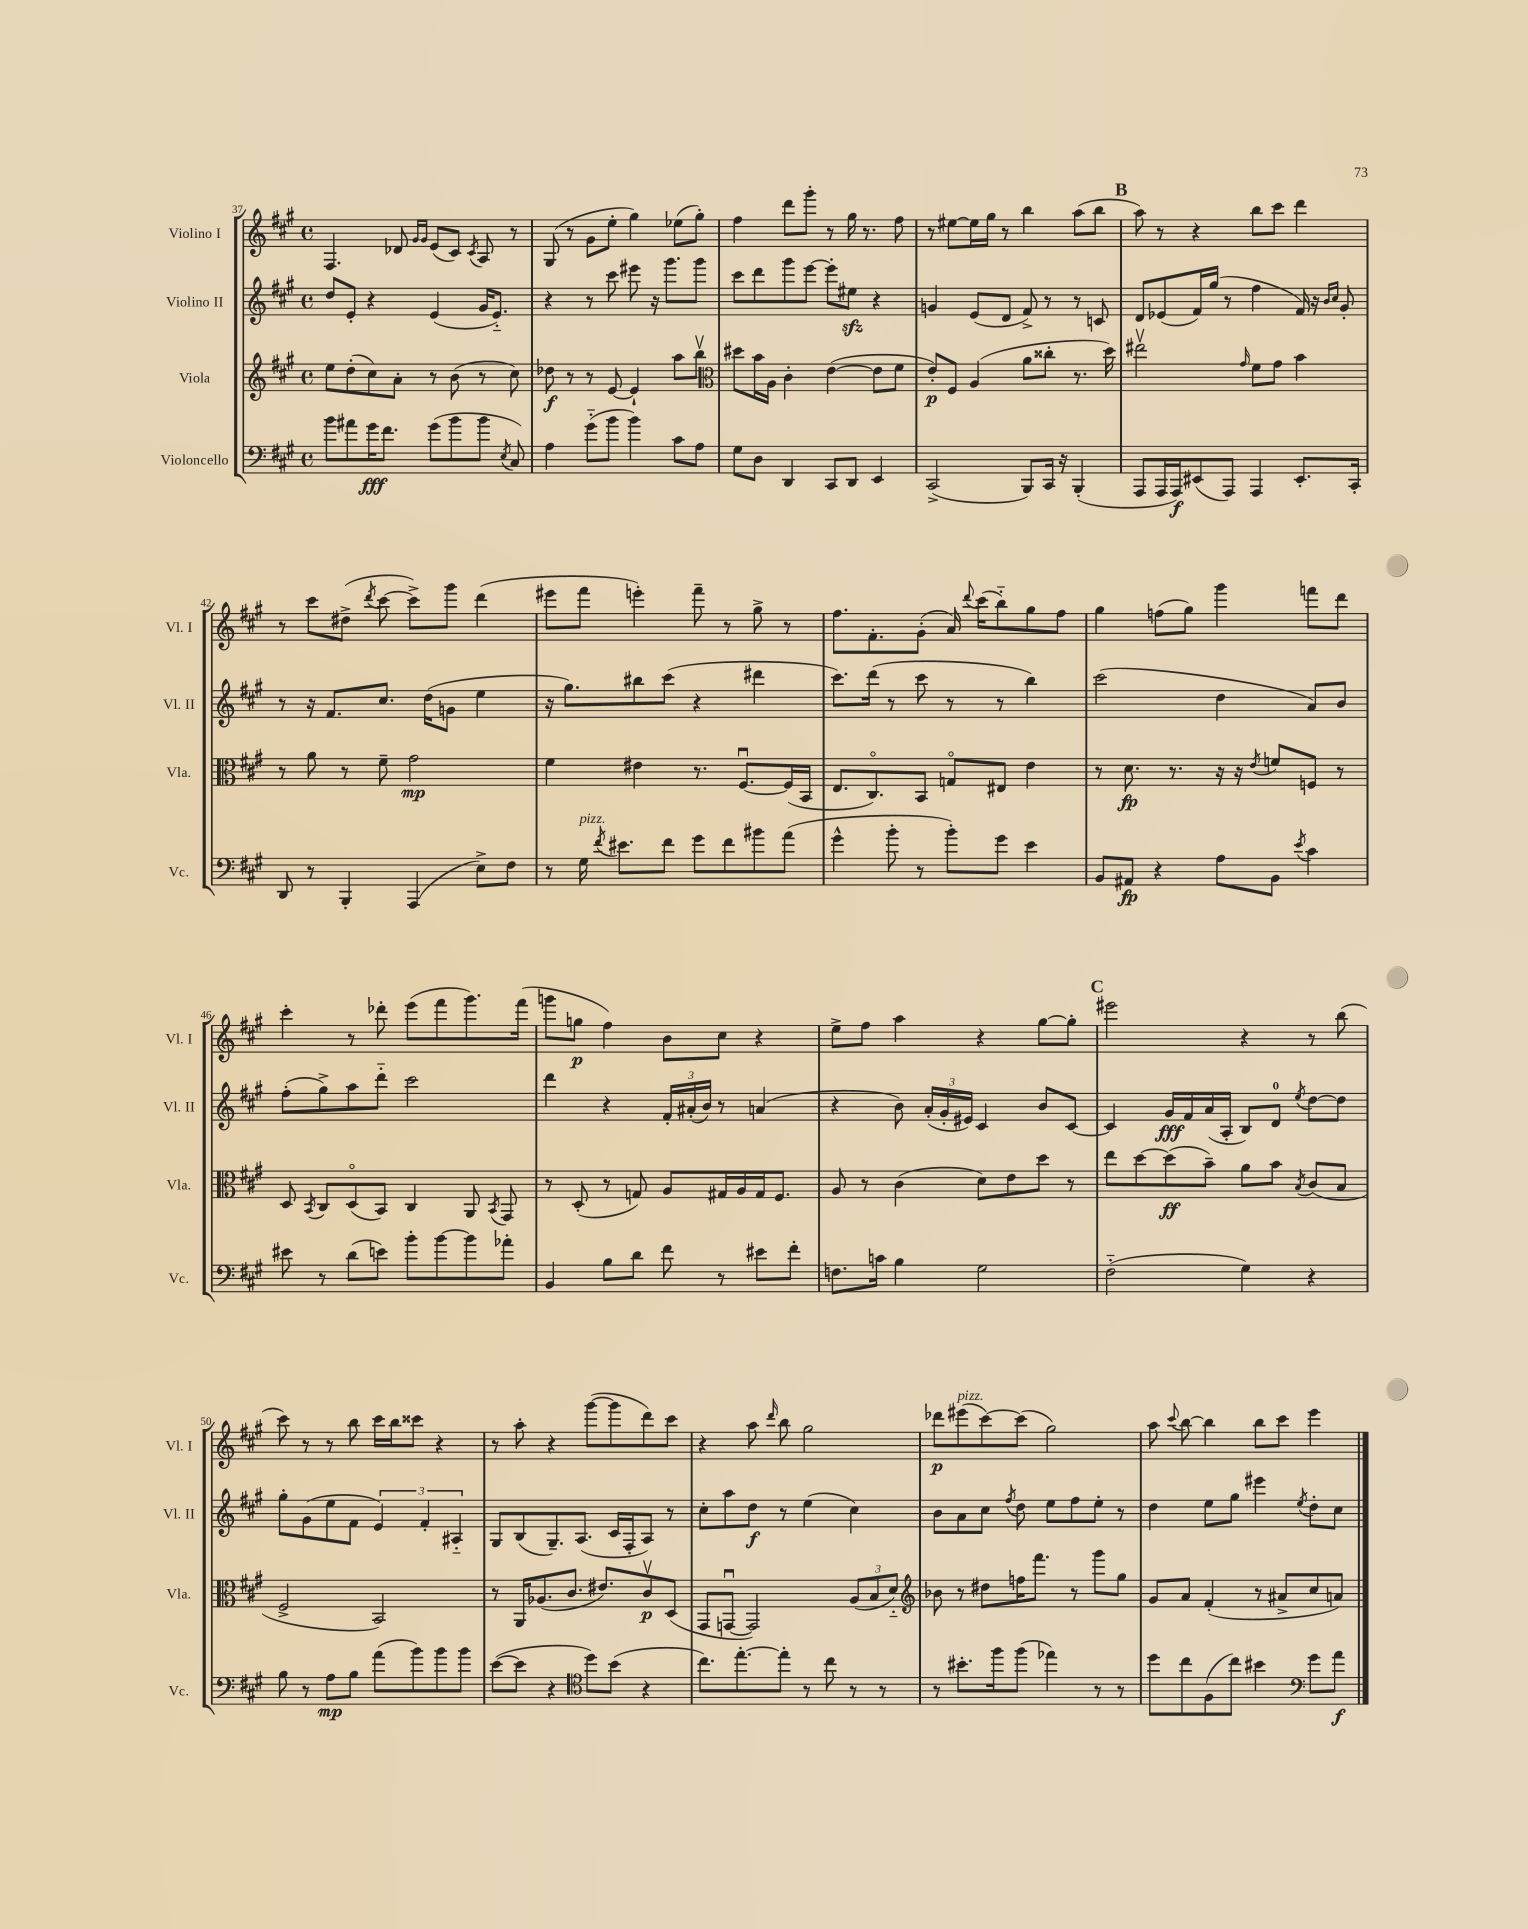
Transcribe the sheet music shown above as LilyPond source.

<<
\new StaffGroup <<
\new Staff = "s0" \with { instrumentName = "Violino I" shortInstrumentName = "Vl. I" } {
    \clef treble \key a \major \defaultTimeSignature \time 4/4
    \autoBeamOff fis4. des'8 \grace { gis'16[ gis'16] } e'8[( cis'8]) \acciaccatura { cis'8 } a8 r8 |
    gis8( r8 gis'8[ e''8]-. gis''4) ees''8[( gis''8]-.) |
    fis''4 d'''8[ gis'''8]-. r8 gis''16 r8. fis''8 |
    r8 eis''8[~ eis''16 gis''16] r8 b''4 a''8[( b''8] |
    \mark \markup { \bold "B" } a''8) r8 r4 b''8[ cis'''8] d'''4 |
    r8 cis'''8[ dis''8]->( \acciaccatura { d'''8 } cis'''8~ cis'''8[->) gis'''8] d'''4( |
    eis'''8[ fis'''8] e'''4-.) fis'''8-- r8 gis''8-> r8 |
    fis''8.[ fis'8.-. gis'8]-.( a'16) \appoggiatura { d'''8 } cis'''16[( b''8-_) gis''8 fis''8] |
    gis''4 f''8[( gis''8]) gis'''4 f'''8[ d'''8] |
    cis'''4-. r8 des'''8-. e'''8[( fis'''8 gis'''8.) fis'''16]( |
    g'''8[ g''8]\p fis''4) b'8[ cis''8] r4 |
    e''8[-> fis''8] a''4 r4 gis''8[~ gis''8]-. |
    \mark \markup { \bold "C" } eis'''2 r4 r8 b''8( |
    cis'''8) r8 r8 b''8 cis'''16[ b''16 cisis'''8] r4 |
    r8 a''8-. r4 gis'''8[~( gis'''8 d'''8) cis'''8] |
    r4 a''8 \grace { d'''16 } b''8 gis''2 |
    des'''8[\p eis'''8^\markup { \italic "pizz." }( cis'''8~) cis'''8]( gis''2) |
    a''8 \appoggiatura { cis'''8 } b''8~ b''4 b''8[ cis'''8] e'''4 \bar "|." |
}
\new Staff = "s1" \with { instrumentName = "Violino II" shortInstrumentName = "Vl. II" } {
    \clef treble \key a \major \defaultTimeSignature \time 4/4
    \autoBeamOff d''8[ e'8]-. r4 e'4( gis'16[ e'8.]-_) |
    r4 r8 cis'''8 eis'''8 r16 gis'''8.[ gis'''8] |
    cis'''8[ d'''8 gis'''8 e'''8]~ e'''8[-. eis''8]\sfz r4 |
    g'4 e'8[( d'8] fis'8->) r8 r8 c'8 |
    \mark \markup { \bold "B" } d'8[ ees'8( fis'16) gis''16]( r8 fis''4 fis'16) r16 \grace { b'16[ cis''16] } gis'8-. |
    r8 r16 fis'8.[ cis''8.] d''16[( g'8] e''4 |
    r16 gis''8.[) bis''8 cis'''8]( r4 dis'''4 |
    cis'''8.[) d'''16]( r8 cis'''8 r8 r8 b''4) |
    cis'''2( d''4 a'8[) b'8] |
    fis''8[-.( gis''8->) a''8 d'''8]-_ cis'''2 |
    d'''4 r4 \tuplet 3/2 { fis'16[-. ais'16-.( b'16]) } r8 a'4( |
    r4 b'8) \tuplet 3/2 { a'16[-.( gis'16-. eis'16]) } cis'4 b'8[ cis'8]~ |
    \mark \markup { \bold "C" } cis'4 gis'16[\fff fis'16 a'16( a16]-. b8[) d'8]-0 \acciaccatura { e''8 } d''8[~ d''8] |
    gis''8[-. gis'8( e''8 fis'8] \tuplet 3/2 { e'4) fis'4-. ais4-_ } |
    gis8[ b8( gis8.--) a8.]( cis'16[ fis16-. a8]) r8 |
    cis''8[-. a''8 d''8]\f r8 e''4( cis''4) |
    b'8[ a'8 cis''8] \acciaccatura { fis''8 } d''8 e''8[ fis''8 e''8]-. r8 |
    d''4 e''8[ gis''8] eis'''4 \acciaccatura { e''8 } d''8[-. cis''8] \bar "|." |
}
\new Staff = "s2" \with { instrumentName = "Viola" shortInstrumentName = "Vla." } {
    \clef treble \key a \major \defaultTimeSignature \time 4/4
    \autoBeamOff e''8[ d''8-.( cis''8) a'8]-. r8 b'8( r8 cis''8) |
    des''8\f r8 r8 e'8~ e'4-! a''8[ b''8]\upbow |
    \clef alto dis''8[ b'16 a16] cis'4-. e'4~( e'8[ fis'8] |
    e'8[-.\p) fis8] a4( a'8[ cisis''8]-. r8. d''16) |
    \mark \markup { \bold "B" } eis''2\upbow \grace { gis'16 } fis'8[ gis'8] b'4 |
    r8 a'8 r8 fis'8-- gis'2\mp |
    fis'4 eis'4 r8. fis8.[~\downbow fis16( b,16] |
    e8.[ cis8.\flageolet) b,8] g8[\flageolet eis8] e'4 |
    r8 d'8.\fp r8. r16 r16 \acciaccatura { e'8 } f'8[ f8] r8 |
    d8 \acciaccatura { b,8 } cis8[ d8\flageolet( b,8]) cis4 a,8 \acciaccatura { b,8 } gis,8 |
    r8 d8-.( r8 g8) a8[ gis16 a16 gis16 fis8.] |
    a8 r8 cis'4( d'8[) e'8 d''8] r8 |
    \mark \markup { \bold "C" } e''8[ d''8~ d''8\ff( b'8]--) a'8[ b'8] \acciaccatura { b8 } cis'8[( b8] |
    fis2-> b,2) |
    r8 a,16[ aes8.( cis'8.] eis'8.[) cis'8\upbow\p d8]( |
    gis,8[ g,8]~\downbow g,2) \tuplet 3/2 { a8[( b8 d'8]-_) } |
    \clef treble bes'8 r8 dis''8[ f''16 fis'''8.] r8 gis'''8[ gis''8] |
    gis'8[ a'8] fis'4-.( r8 ais'8[-> cis''8 a'8]) \bar "|." |
}
\new Staff = "s3" \with { instrumentName = "Violoncello" shortInstrumentName = "Vc." } {
    \clef bass \key a \major \defaultTimeSignature \time 4/4
    \autoBeamOff b'8[ ais'8 gis'16\fff fis'8.] gis'8[( b'8 b'8] \acciaccatura { e8 } cis8) |
    a4 gis'8[-_( b'8] b'4) cis'8[ a8] |
    gis8[ d8] d,4 cis,8[ d,8] e,4 |
    cis,2->( b,,8[) cis,16] r16 b,,4-.( |
    \mark \markup { \bold "B" } a,,8[ a,,16 a,,16\f) eis,8( a,,8]) a,,4 eis,8.[-. cis,16]-. |
    d,8 r8 b,,4-. a,,4( e8[->) fis8] |
    r8 gis16^\markup { \italic "pizz." } \acciaccatura { fis'8 } eis'8.[ fis'8] gis'8[ fis'8 bis'8 a'8]( |
    gis'4-^ b'8-. r8 b'8[-.) gis'8] e'4 |
    b,8[ ais,8]\fp r4 a8[ b,8] \acciaccatura { e'8 } cis'4 |
    eis'8 r8 d'8[( e'8]) b'8[-. b'8~ b'8 aes'8]-. |
    b,4 b8[ d'8] fis'8 r8 eis'8[ fis'8]-. |
    f8.[ c'16] b4 gis2 |
    \mark \markup { \bold "C" } fis2-_( gis4) r4 |
    b8 r8 a8[\mp b8] a'8[( b'8) b'8 b'8] |
    e'8[~( e'8] r4 \clef tenor d''8[) b'8]( r4 |
    cis''8.[) e''8.~-. e''8]-. r8 cis''8 r8 r8 |
    r8 bis'8.[-. fis''16 fis''8]( ees''4) r8 r8 |
    d''8[ cis''8 fis8( cis''8]) bis'4 \clef bass gis'8[ a'8]\f \bar "|." |
}
>>
>>
\layout { \context { \Score currentBarNumber = #37 } }
